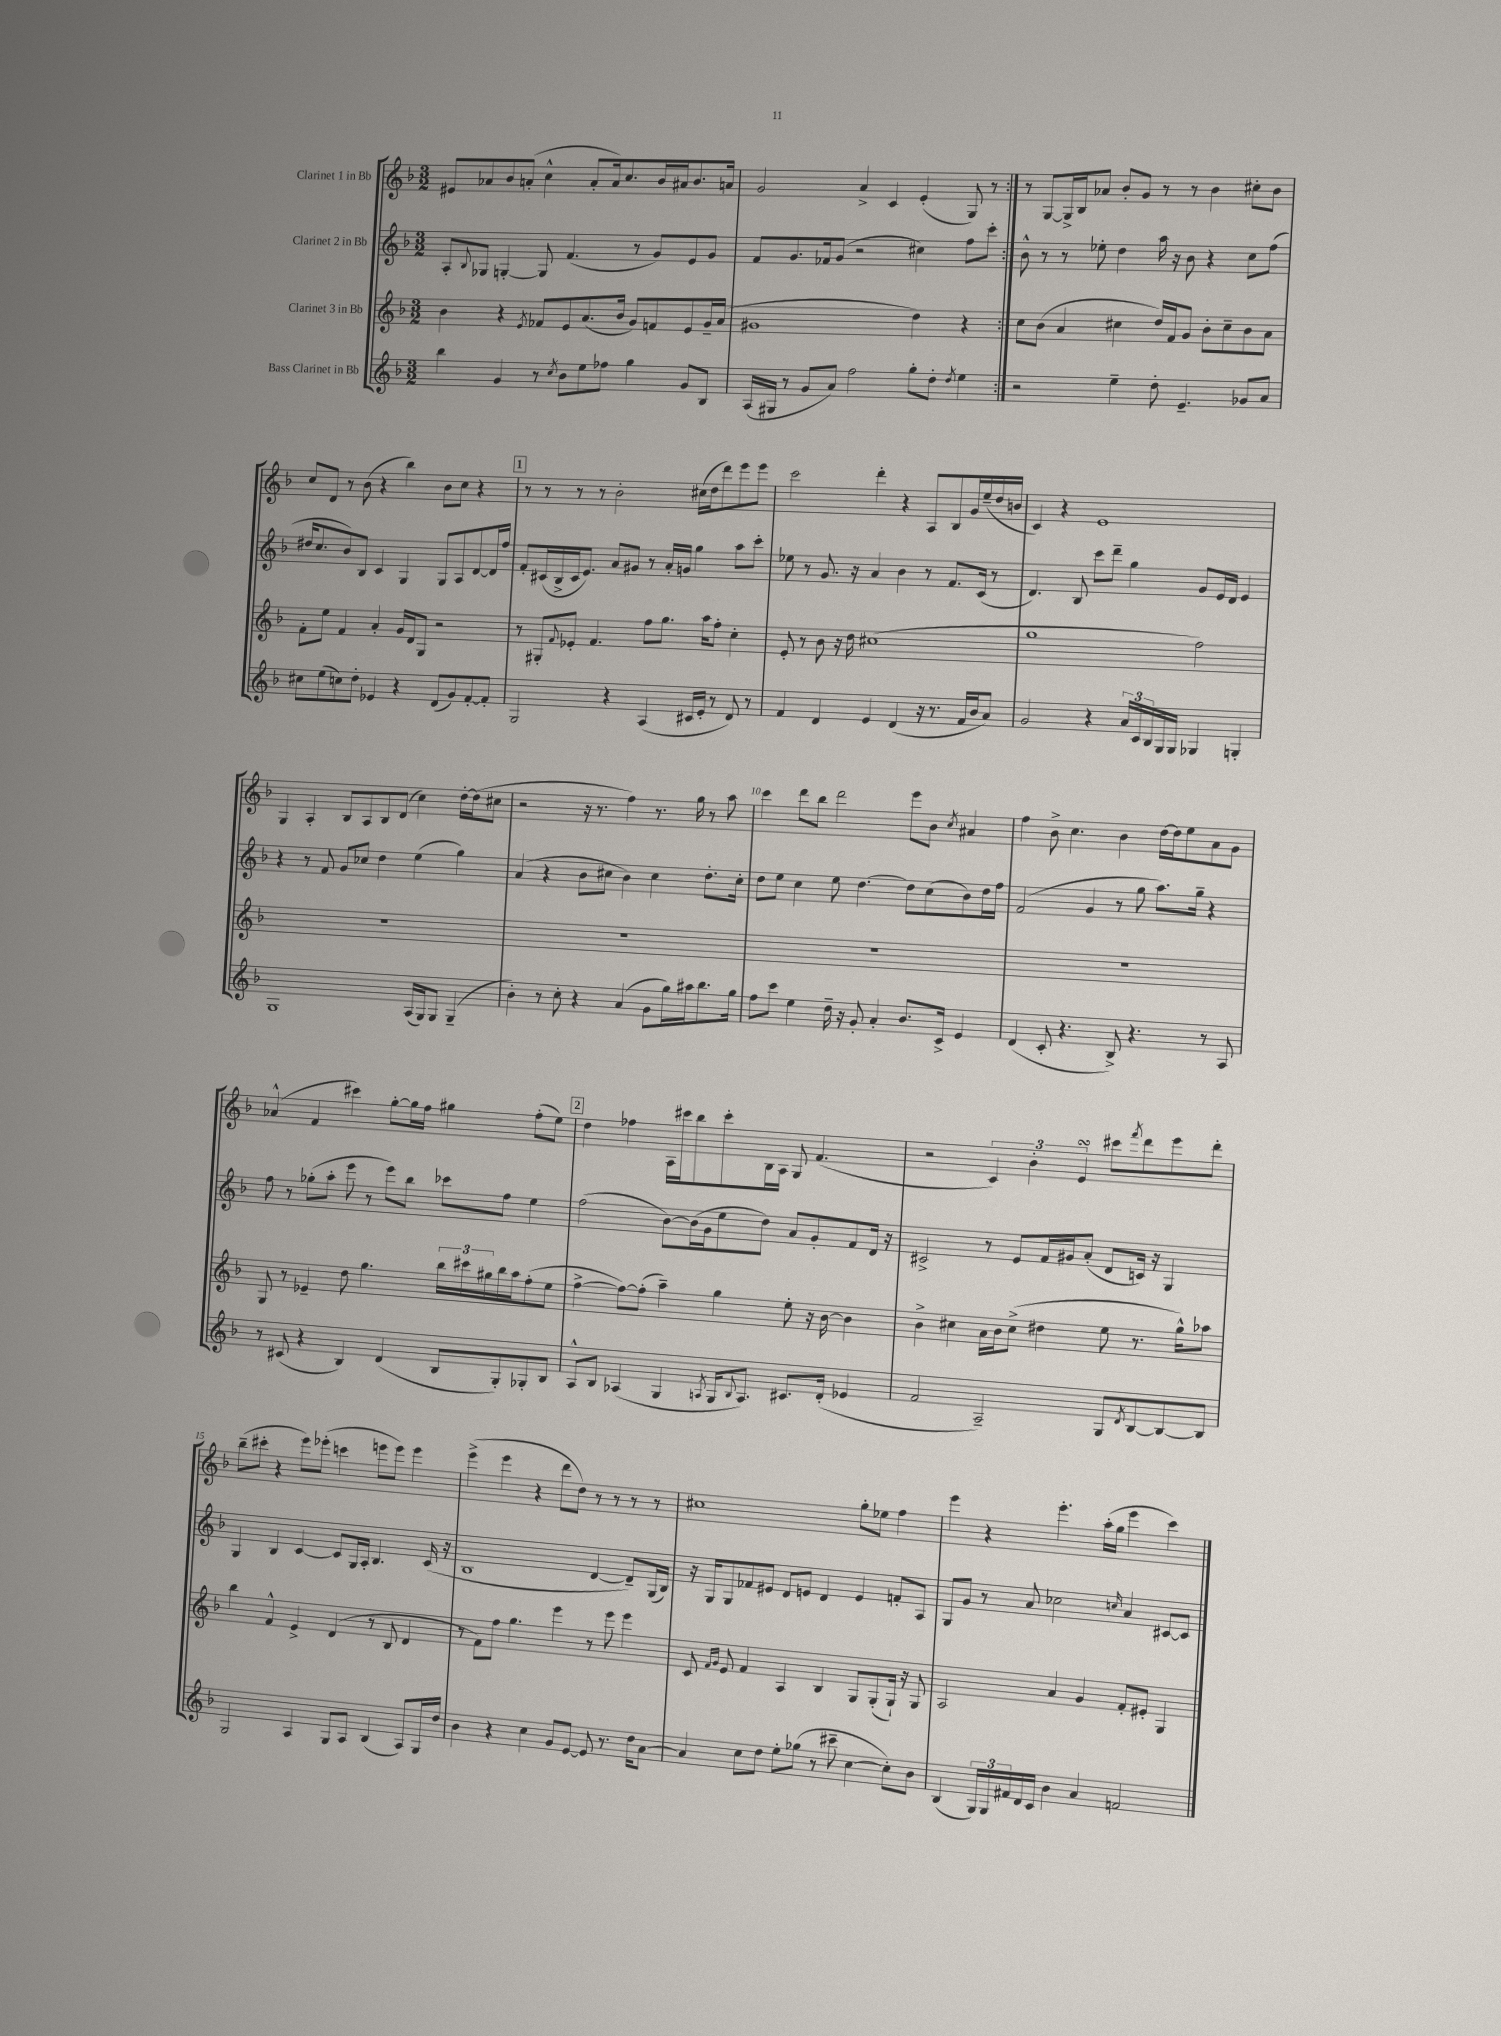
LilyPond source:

<<
\new StaffGroup <<
\new Staff = "s0" \with { instrumentName = "Clarinet 1 in Bb" } {
    \clef treble \key f \major \numericTimeSignature \time 3/2
    \repeat volta 2 { eis'8 aes'8 bes'8 a'8-.( c''4-^ a'8-. a'16) c''8. bes'16 ais'16 bes'8. a'16 |
    g'2 a'4-> c'4 e'4-.( g8) r8 | }
    r8 g8~ g16-> bes16 aes'8 bes'8-. g'8 r8 r8 bes'4 cis''8-. bes'8 |
    c''8 d'8 r8 bes'8( r4 bes''4) bes'8 c''8 r4 |
    \mark \markup { \box "1" } r8 r8 r8 r8 bes'2-. cis''16( d''16 d'''8) e'''8 e'''8 |
    c'''2 d'''4-. r4 a8 bes8 g'16 e''16--( d''16 b'16 |
    c'4) r4 e'1 |
    g4 a4-. bes8 a8 bes8 d'8( c''4) d''16~-. d''16( cis''8 |
    r2 r16 r8. f''4) r8. g''16 r8 a''8 |
    c'''4 d'''8 bes''8 d'''2 e'''8 bes'8 \acciaccatura { c''8 } ais'4 |
    f''4 bes'8-> c''4. bes'4 d''16~ d''16 e''8 a'8 g'8 |
    aes'4-^( f'4 cis'''4) g''8~-. g''16 f''16 gis''4 f''8-.( e''8) |
    \mark \markup { \box "2" } d''4 fes''4 a16 cis'''16 bes''8 cis'''8-. bes16 a16 g8 f'4.( |
    r2 \tuplet 3/2 { c'4) bes'4-. e'4\turn } cis'''8 \acciaccatura { f'''8 } d'''8 e'''8 d'''8-. |
    bes''8--( cis'''8-. r4 e'''8) ees'''8-.( c'''4 e'''8 e'''8) e'''4 |
    e'''4->( e'''4 r4 d'''8 d''8) r8 r8 r8 r8 |
    cis''1 g''8-. ees''8 f''4 |
    e'''4 r4 e'''4.-. a''16-.( g''16 e'''4 c'''4) \bar "|." |
}
\new Staff = "s1" \with { instrumentName = "Clarinet 2 in Bb" } {
    \clef treble \key f \major \numericTimeSignature \time 3/2
    \repeat volta 2 { a8-. \appoggiatura { bes8 } ges8 g4~-. g8 f'4.( r8 g'8) e'8 g'8 |
    f'8 g'8. fes'16 g'8( r2 cis''4) f''8 c'''8-. | }
    bes'8-^ r8 r8 ees''8-. d''4 a''16 r16 bes'8 r4 c''8 f''8( |
    dis''16 c''8. bes'8) bes8 c'4 g4 g8 a8 d'8~ d'16 f''16 |
    \mark \markup { \box "1" } f'8-. cis'16( bes16-> cis'16 e'8.) a'8 gis'8 r8 a'16-. g'16 g''4 a''8 c'''8-. |
    ees''8 r8 g'8. r16 a'4 bes'4 r8 f'8. c'16( r8 |
    d'4.) bes8 c'''8 d'''8-- g''4 g'8 e'16 d'16 e'4 |
    r4 r8 f'8 g'8 ces''8 d''4 e''4( g''4) |
    a'4( r4 bes'8 cis''8 bes'4) cis''4 d''8.-. cis''16-. |
    d''8 e''8 c''4 e''8 d''4.~ d''8 c''8( bes'8) d''16 f''16 |
    f'2( g'4 r8 g''8 a''8.) g''16-- r4 |
    f''8 r8 ges''8-.( a''8-. e'''8 r8 e'''8) bes''8 ces'''8 f''8 e''4 |
    \mark \markup { \box "2" } f''2( bes'8~) bes'16( g'16 e''8 d''8) a'8 g'8-. f'8 d'16 r16 |
    cis'2-> r8 e'8 f'16 gis'16 a'8-.( d'8 c'16) r16 g4 |
    g4 bes4 c'4~ c'8 g16 a16-. bes4. c'16( r16 |
    bes1 d'4~ d'8--) g16( bes16) |
    r16 g16 g8 fes'8 eis'8 d'8 e'8 d'4 e'4 f'8-. a8 |
    g8 g'8 r8 a'8 ces''2 \grace { c''16 } a'4 cis'8~ cis'8 \bar "|." |
}
\new Staff = "s2" \with { instrumentName = "Clarinet 3 in Bb" } {
    \clef treble \key f \major \numericTimeSignature \time 3/2
    \repeat volta 2 { bes'4 r4 \acciaccatura { e'8 } fes'8 e'8 a'8.( bes'16 g'8) f'8 e'8 g'16-- a'16( |
    gis'1 d''4) r4 | }
    c''8 bes'8( a'4 cis''4 d''16) f'16 g'8 bes'8-. cis''8-- bes'8 a'8 |
    f'8-. e''8 f'4 a'4-. g'16 d'16 g8 r2 |
    \mark \markup { \box "1" } r8 gis8-. \appoggiatura { f'8 } ees'8-. f'4. f''8 g''8. a''16 f''8-. c''4-. |
    e'8-. r8 bes'8 r16 d''16 cis''1( |
    g''1 f''2) |
    R1. |
    R1. |
    R1. |
    R1. |
    g8 r8 ees'4-- d''8 g''4. \tuplet 3/2 { bes''16 cis'''16 gis''16 } bes''16 a''16 f''8-.( e''8 |
    \mark \markup { \box "2" } f''4~-> f''8~) f''8-.( a''4--) g''4 e''8-. r16 bes'16~ bes'4 |
    bes'4-> cis''4 a'16 bes'16 cis''8->( dis''4 e''8 r8. g''16-^) aes''8 |
    bes''4 f'4-^ e'4-> d'4( r8 bes8 d'4 |
    r8 f'8) f''8 g''4. e'''4 r8 e'''8 e'''4 |
    c'8 \grace { f'16 g'16 } e'8 f'4 a4 bes4 g8 g8-.( g16-!) r16 g8 |
    a2 a'4 g'4 f'8-. eis'8-. g4 \bar "|." |
}
\new Staff = "s3" \with { instrumentName = "Bass Clarinet in Bb" } {
    \clef treble \key f \major \numericTimeSignature \time 3/2
    \repeat volta 2 { bes''4 g'4 r8 \acciaccatura { c''8 } bes'8 e''8 fes''8 g''4 g'8 bes8 |
    a16( gis16 r8 g'8 a'8) f''2 g''8-. d''8-. \acciaccatura { d''8 } e''4 | }
    r2 e''4-- d''8-. e'4.-- ges'8 a'8 |
    cis''8 e''8( c''8) d''8-. ees'4 r4 d'8( g'8) f'8~-. f'8-. |
    \mark \markup { \box "1" } g2 r4 a4( cis'16 e'16-. r8 d'8) r8 |
    f'4 d'4 e'4 d'4( r16 r8. f'16 bes'16 a'8) |
    g'2 r4 \tuplet 3/2 { a'16 c'16 bes16 } g16 g16 ges4 g4-. |
    g1 a16( g16) g8 g4--( |
    bes'4-.) r8 c''8-. r4 a'4( g'8 g''16) ais''16 bes''8. g''16 |
    f''8 c'''8 e''4 d''16-- r16 g'8-. a'4-. bes'8. c'16-> e'4 |
    d'4( c'8-. r4. bes8->) r4. r8 a8 |
    r8 cis'8( r4 bes4) d'4( bes8 g8-.) ges8-. bes8 |
    \mark \markup { \box "2" } a8-^ bes8 aes4( g4 \acciaccatura { a8 } g16 \appoggiatura { bes8 } a8.) cis'8. d'16-.( ees'4 |
    f'2 a2--) g8 \acciaccatura { d'8 } bes8~ bes8~ bes8 |
    g2 a4 g8 a8 bes4( a8) g16 d''16 |
    bes'4 r4 c''4 g'8 e'8~ e'8 r8. d''16 a'8~ |
    a'4 c''8 d''8 e''8-. ges''8( r8 cis'''8-- c''4~ c''8-.) bes'8 |
    bes4( \tuplet 3/2 { g16) g16 fis'16 } d'16 c'16 bes'4 a'4 f'2 \bar "|." |
}
>>
>>
\layout { \context { \Score \override BarNumber.break-visibility = ##(#f #t #t) barNumberVisibility = #(every-nth-bar-number-visible 5) } }
